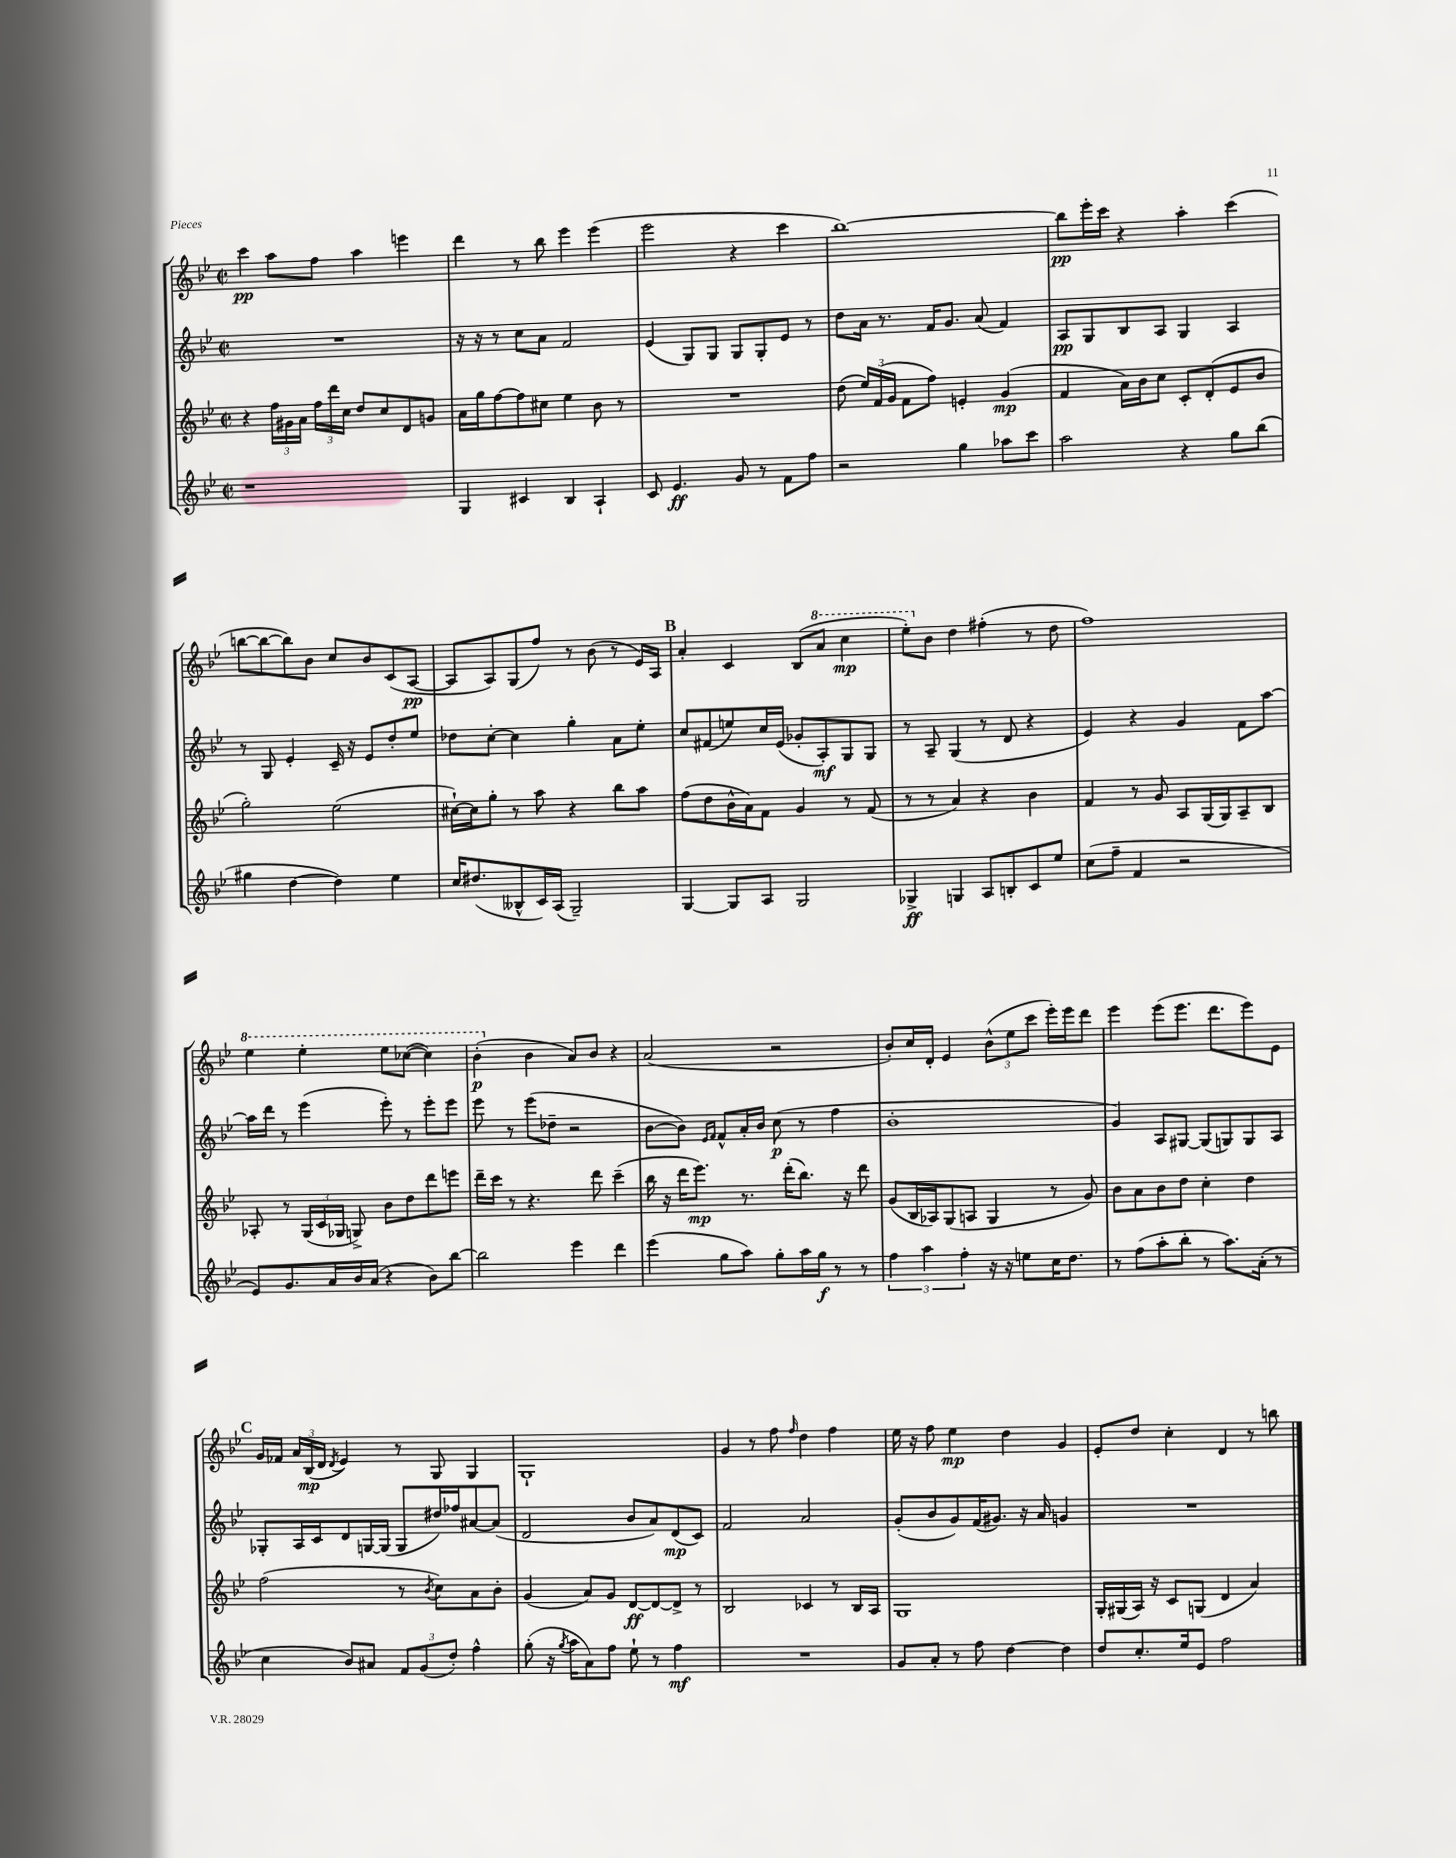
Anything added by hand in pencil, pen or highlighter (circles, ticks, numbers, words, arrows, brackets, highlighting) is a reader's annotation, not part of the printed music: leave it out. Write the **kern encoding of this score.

**kern	**kern	**kern	**kern
*staff4	*staff3	*staff2	*staff1
*clefG2	*clefG2	*clefG2	*clefG2
*k[b-e-]	*k[b-e-]	*k[b-e-]	*k[b-e-]
*M2/2	*M2/2	*M2/2	*M2/2
*met(c|)	*met(c|)	*met(c|)	*met(c|)
1r	4r	1r	4ccc
.	24ff	.	8aa
.	24g#	.	.
.	24a	.	.
.	24ff	.	8ff
.	24ddd	.	.
.	24cc	.	.
.	8dd	.	4aa
.	8cc	.	.
.	8d	.	4eee
.	8g	.	.
=	=	=	=
4G	16a	16r	4ddd
.	16gg	16r	.
.	[8ff	8r	.
4c#	8ff]	8cc	8r
.	8cc#	8a	8bb-
4B-	4ee-	2f	4eee-
4A`	8b-	.	(4eee-
.	8r	.	.
=	=	=	=
8c	1r	(4e-	2eee-
4.e-	.	.	.
.	.	8G)	.
.	.	8G	.
8g	.	8G	4r
8r	.	8G'	.
8f	.	8e-	4ccc
8ff	.	8r	.
=	=	=	=
2r	(8dd	8dd	[1bb-)
.	24ee-)	16a	.
.	(24f	.	.
.	.	8.r	.
.	24g	.	.
.	8f	.	.
.	8ff)	16f	.
.	.	8.g	.
4gg	4e'	.	.
.	.	(8a	.
8aa-	(4g	4f)	.
8ccc	.	.	.
=	=	=	=
2aa	4f	8A	8bb-]
.	.	8G	16eee-'
.	.	.	16ccc
.	16a)	8B-	4r
.	16b-	.	.
.	8cc	8A	.
4r	8c'	4G	4aa'
.	(8d'	.	.
8gg	8e-	4A	(4ccc
(8bb-	8b-	.	.
=	=	=	=
4gg#	2gg')	8r	[8bb
.	.	8G	8bb_
[4dd	.	4e-'	8bb])
.	.	.	8b-
4dd])	(2ee-	16c~	8cc
.	.	16r	.
.	.	8e-	8b-
4ee-	.	8dd'	(8c
.	.	8ee-	[8A
=	=	=	=
16cc	[16cc#`)	8dd-	8A]
(8.dd#	16cc#]	.	.
.	8gg'	[8cc'	8A)
8B--^^	8r	4cc]	(8G
16c)	8aa	.	8ff)
(16A	.	.	.
2G~)	4r	4gg'	8r
.	.	.	(8b-
.	8bb-	8a	8r
.	8aa	8ee-'	16e-)
.	.	.	16A
=	=	=	=
[4G	(8ff	8cc	4a'
.	8dd	(8f#	.
8G]	16b-^^	8ee)	4c
.	16a)	.	.
8A	8f	16cc	.
.	.	(16e-	.
2G	4g	8g-'	(8B-
.	.	8A')	8aa
.	8r	8G	4ccc
.	(8f	8G	.
=	=	=	=
4G-^	8r	8r	8eee-')
.	8r	8A~	8b-
4G	4a)	(4G	4dd
8A	4r	8r	(4ff#'
8B'	.	8d	.
8c	4b-	4r	8r
8ee-	.	.	8dd
=	=	=	=
(8cc	4f	4e-)	1ff)
8ff~	.	.	.
4f	8r	4r	.
.	8g	.	.
2r	8A	4g	.
.	(16G	.	.
.	16G)	.	.
.	8A~	8f	.
.	8B-	[8aa	.
=	=	=	=
8e-)	8A-'	16aa]	4eee-
.	.	16ddd	.
8.g	8r	8r	.
.	(24G	(4eee-	4eee-'
.	24c	.	.
16a	.	.	.
.	24G-	.	.
16b-	8G^)	.	.
(16a	.	.	.
4r	8b-	8eee-')	8eee-
.	8dd	8r	([8ccc-
8b-)	8ddd	8eee-'	4ccc-])
[8bb-	8eee	8eee-	.
=	=	=	=
2bb-]	16ddd~	8eee-	(4bb-'
.	16ccc	.	.
.	8r	8r	.
.	4.r	(8eee-	4b-
.	.	8dd-~	.
4eee-	.	2r	8a)
.	8ddd	.	8b-
4ddd	(4ccc~	.	4r
=	=	=	=
(4eee-	16bb-	[8b-	(2a
.	16r	.	.
.	16ddd	8b-])	.
.	8.eee-)	.	.
.	.	16qqe-	.
.	.	16qqf	.
8gg	.	8f^^	.
8aa)	8.r	16a'	.
.	.	16b-	.
8gg'	.	(8cc	2r
.	(16ddd'	.	.
16aa	8.bb-)	8r	.
16gg	.	.	.
8r	.	4ff	.
.	16r	.	.
8r	8ddd	.	.
=	=	=	=
6ff	(8g	1b-'	8b-')
.	16B-	.	16cc
6aa	.	.	.
.	16A-)	.	16d'
.	(8G	.	4e-
6ff'	.	.	.
.	8A	.	.
16r	4G	.	(12b-^^
16r	.	.	.
.	.	.	12ee-
8ee	.	.	.
.	.	.	12ccc
16cc	8r	.	16eee-')
8.dd	.	.	16eee-
.	8g)	.	8ddd
=	=	=	=
8r	8b-	4g)	4eee-
(8ff	8a	.	.
8aa'	8b-	8A	(8eee-
8bb-'	8dd	[8G#	8.eee-
8r	4cc'	(8G#]	.
.	.	.	8.ddd
8.aa)	.	8G)	.
.	4dd	8G	8eee-)
(16a'	.	.	.
8r	.	8A	8e-
=	=	=	=
4cc	(2ff	8G-'	16g
.	.	.	16f-
.	.	16A	24a
.	.	.	(24B-
.	.	16c	.
.	.	.	24d
.	.	.	8qd
8b-)	.	8d	4e-)
8a#	.	[16G	.
.	.	(16G]	.
12f	8r	8G	8r
(12g	.	.	.
.	8qb-	.	.
.	8cc)	16dd#)	8G
12dd')	.	.	.
.	.	16ff-	.
4ff^^	8a	[8a#	4G
.	8b-'	(8a#]	.
=	=	=	=
(8gg'	(4g	2d	1G`
16r	.	.	.
8qgg	.	.	.
16aa	.	.	.
8a)	8a)	.	.
8ff	8g	.	.
8ee-`	[8d	8b-	.
8r	8d_	8a)	.
4ff	8d^]	(8d	.
.	8r	8c)	.
=	=	=	=
1r	2B-	2f	4g
.	.	.	8r
.	.	.	8ff
.	.	.	16qqff
.	4c-	2a	4dd
.	8r	.	4ff
.	16B-	.	.
.	16A	.	.
=	=	=	=
8g	1G	(8g'	16ee-
.	.	.	16r
8a'	.	8b-	8ff
8r	.	8g)	4ee-
8ff	.	(16f	.
.	.	8.g#)	.
[4dd	.	.	4dd
.	.	16r	.
.	.	16a	.
4dd]	.	4g	4g
=	=	=	=
8dd	16G'	1r	8e-'
.	(16G#	.	.
8.cc'	16A)	.	8dd
.	16r	.	.
.	8c	.	4cc'
16ee-	.	.	.
8e-	(8G	.	.
2ff	4d	.	4d
.	4a)	.	8r
.	.	.	8bb
==	==	==	==
*-	*-	*-	*-
